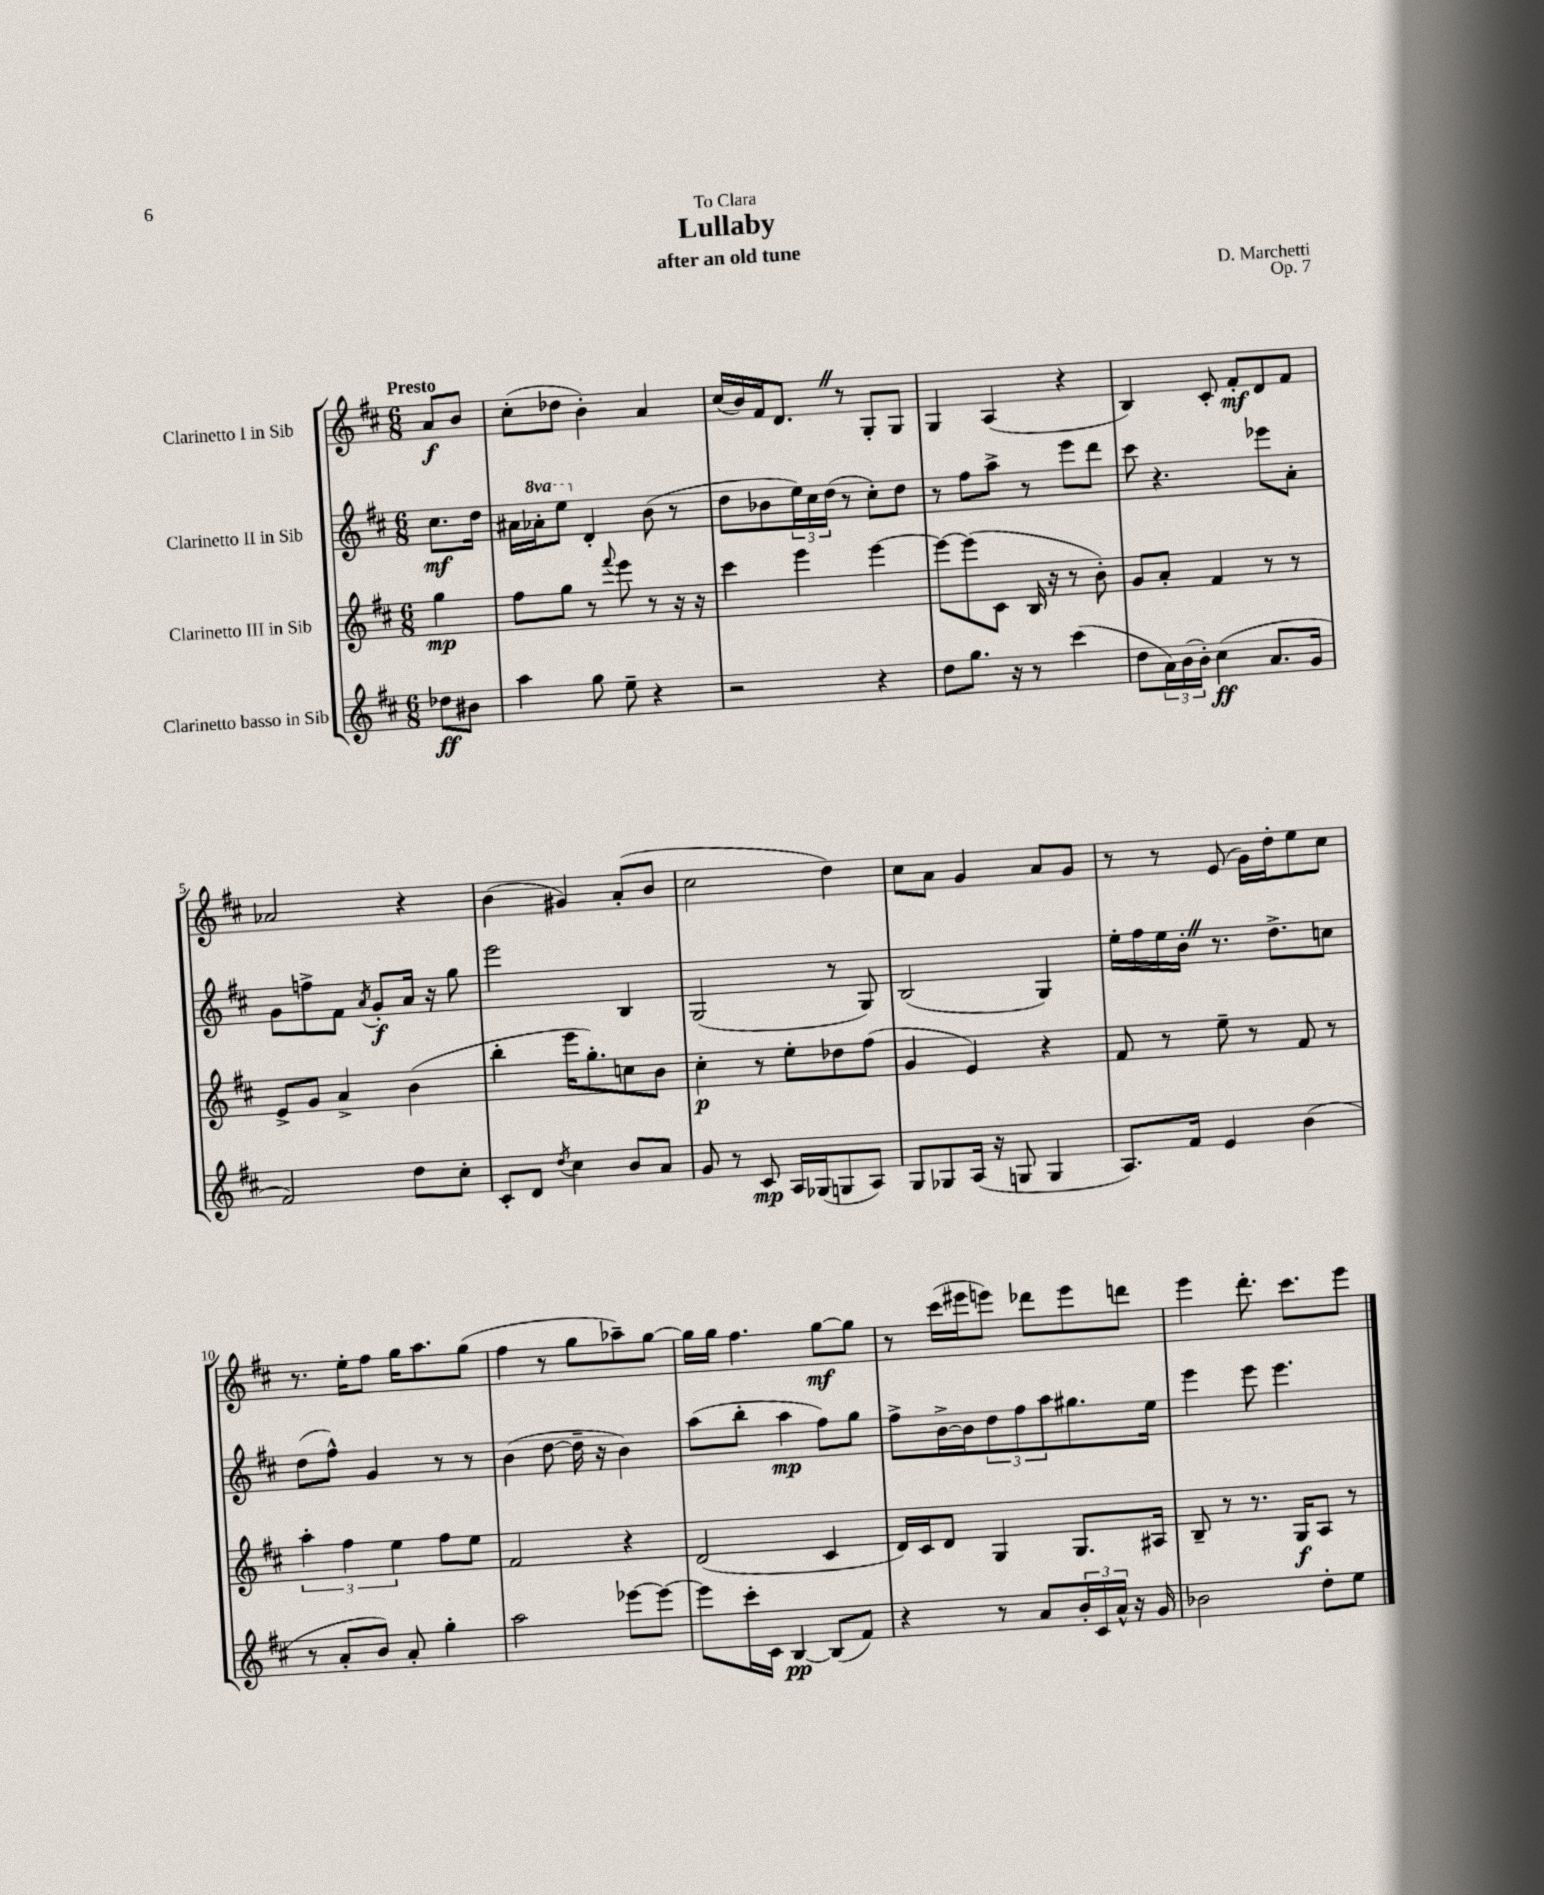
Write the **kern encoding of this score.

**kern	**kern	**kern	**kern
*staff4	*staff3	*staff2	*staff1
*clefG2	*clefG2	*clefG2	*clefG2
*k[f#c#]	*k[f#c#]	*k[f#c#]	*k[f#c#]
*M6/8	*M6/8	*M6/8	*M6/8
8dd-	4gg	8.cc#	8a
8b#	.	.	8b
.	.	16dd	.
=	=	=	=
4aa	8ff#	16a#	(8cc#'
.	.	16aa-'	.
.	8gg	8eee	8dd-
8gg	8r	4d'	4b')
.	8qqfff#	.	.
8ee~	8eee	.	.
4r	8r	(8b	4a
.	16r	8r	.
.	16r	.	.
=	=	=	=
2r	4ccc#	8dd	(16cc#
.	.	.	16b)
.	.	8b-	16f#
.	.	.	8.d
.	4eee	24ee)	.
.	.	24cc#	.
.	.	(24dd	.
.	.	8r	8r
4r	[4eee	8cc#')	8G'
.	.	8dd	8G
=	=	=	=
8dd	8eee_	8r	4G
8.gg	(8eee]	8ff#	.
.	8c#	8aa^	(4A
16r	.	.	.
8r	16B	8r	.
.	16r	.	.
(4ccc#	8r	8eee	4r
.	8b')	8ddd	.
=	=	=	=
8dd	8g	8ccc#	4B)
24a)	8a'	4.r	.
(24b	.	.	.
24b')	.	.	.
(4cc#	4f#	.	8c#'
.	.	.	8f#'
8.a	8r	8eee-	8d
.	8r	8a'	8f#
16g	.	.	.
=	=	=	=
2f#)	8e^	8g	2a-
.	8g	8ff^	.
.	4a^	8f#	.
.	.	8qa	.
.	.	8g'	.
8dd	(4b	16a	4r
.	.	16r	.
8cc#'	.	8gg	.
=	=	=	=
8c#'	4bb'	2eee	(4b
8d	.	.	.
8qdd	.	.	.
4cc#	16eee	.	4g#)
.	8.gg')	.	.
8b	8cc	4B	(8a'
8a	8b	.	8b
=	=	=	=
8g	4cc#'	(2G	2cc#
8r	.	.	.
8c#	8r	.	.
16A	8ee'	.	.
(16G-	.	.	.
8G	8dd-	8r	4dd)
8A)	(8ff#	8G)	.
=	=	=	=
8G	4g	(2B	8cc#
8G-	.	.	8a
(16A	4e)	.	4g
16r	.	.	.
8G	.	.	.
4G	4r	4G)	8a
.	.	.	8g
=	=	=	=
8.A)	8f#	16ee'	8r
.	.	16ff#	.
.	8r	16ee	8r
16f#	.	16b'	.
4e	8ee~	8.r	(8e
.	8r	.	16g)
.	.	8.dd^	16dd'
(4b	8f#	.	8ee
.	8r	8cc	8cc#
=	=	=	=
8r	6aa'	(8dd	8.r
8a'	.	8ff#^^)	.
.	6ff#	.	.
.	.	.	16ee'
8b)	.	4g	8ff#
.	6ee	.	.
8a'	.	.	16gg
.	.	.	8.aa
4gg'	8ff#	8r	.
.	8ee	8r	(8gg
=	=	=	=
2aa	2f#	(4b	4ff#
.	.	[8dd	8r
.	.	16dd~]	8gg
.	.	16r	.
[8eee-	4r	4b)	8aa-~)
8eee-_	.	.	[8gg
=	=	=	=
8eee-]	(2d	(8aa	16gg]
.	.	.	16gg
16ccc#'	.	8bb'	4.ff#
16c#	.	.	.
[4B	.	4aa	.
(8B]	4c#	8ff#)	[8gg
8f#)	.	8gg	8gg]
=	=	=	=
4r	16d)	8ff#^	8r
.	16c#	.	.
.	8d	[16b^	(16ccc#
.	.	16b]	16eee#
8r	4G	12dd	8eee)
.	.	12ff#	.
8a	.	.	8ddd-
.	.	12aa	.
24b'	8.G	8.gg#	8eee
24c#	.	.	.
24a^^	.	.	.
16r	.	.	8ddd
16g	16A#	16ee	.
=	=	=	=
2b-	8B~	4eee	4eee
.	8r	.	.
.	8.r	8eee	8.ddd'
.	.	4.eee	.
.	16G	.	8.ccc#
8dd'	8A	.	.
8ee	8r	.	8eee
==	==	==	==
*-	*-	*-	*-
